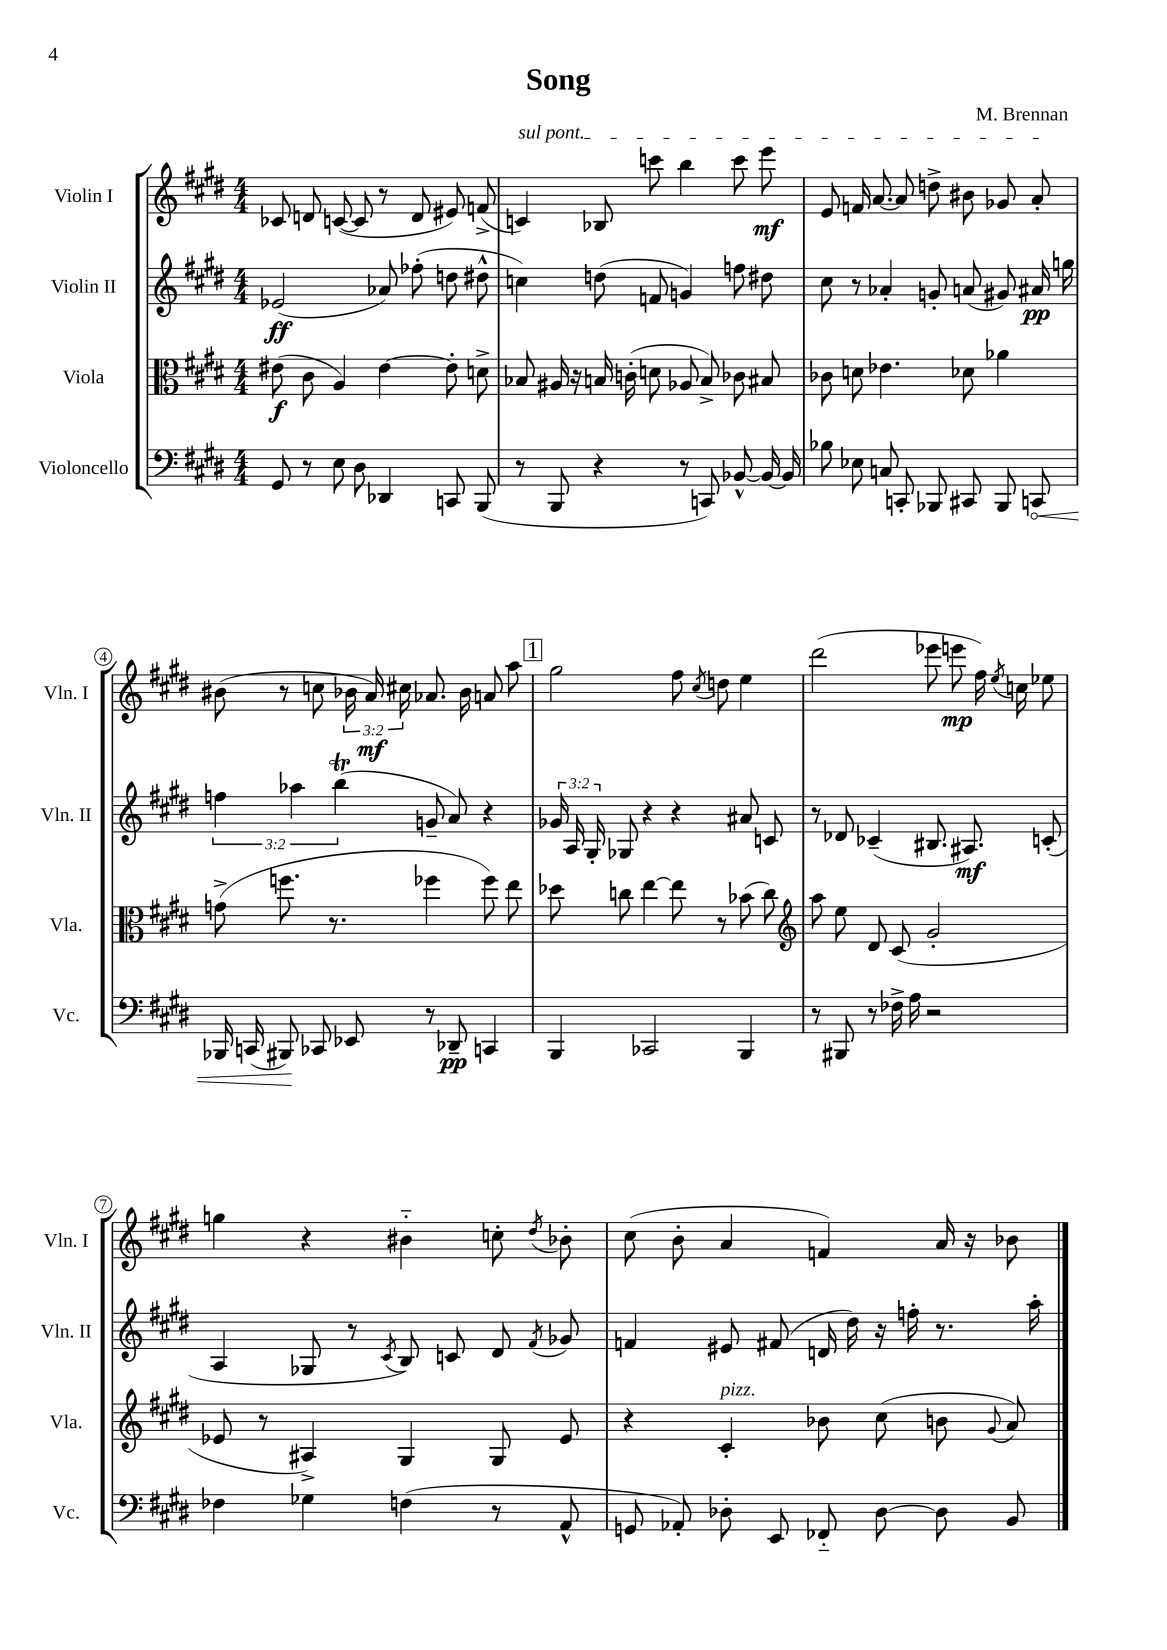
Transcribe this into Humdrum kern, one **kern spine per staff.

**kern	**kern	**kern	**kern
*staff4	*staff3	*staff2	*staff1
*clefF4	*clefC3	*clefG2	*clefG2
*k[f#c#g#d#]	*k[f#c#g#d#]	*k[f#c#g#d#]	*k[f#c#g#d#]
*M4/4	*M4/4	*M4/4	*M4/4
8GG#/	(8e#\	(2e-/	8c-/
8r	8c#\	.	8d/
8E\	4A/)	.	([8c/
8D#\	.	.	8c/]
4DD-/	[4e#\	8a-/)	8r
.	.	(8ff-'\	8d/
8CC/	8e#'\]	8dd\	8e#/)
(8BBB/	8d^\	8dd#^^\	(8f^/
=	=	=	=
8r	8B-/	4cc\)	4c/)
8BBB/	16A#/	.	.
.	16r	.	.
4r	16B/	(8dd\	8B-/
.	(16c'\	.	.
.	8d\	8f/	8ccc\
8r	8A-/	4g/)	4bb\
8CC/)	8B^/)	.	.
[8BB-^^/	8c-\	8ff\	8ccc\
16BB-/_	8B#/	8dd#\	8eee\
16BB-/]	.	.	.
=	=	=	=
8B-\	8c-\	8cc#\	8e/
8E-\	8d\	8r	16f/
.	.	.	[8.a/
8C/	4.e-\	4a-'/	.
8CC'/	.	.	8a/]
8BBB-/	.	8g'/	8dd^\
8CC#/	8d-\	(8a/	8b#\
8BBB-/	4a-\	8g#/)	8g-/
8CC/	.	16a#/	8a'/
.	.	16gg\	.
=	=	=	=
16BBB-/	(8g^\	6ff\	(8b#\
(16CC/	.	.	.
8BBB#/)	8.ff\	.	8r
.	.	6aa-\	.
8CC-/	.	.	8cc\
.	8.r	.	.
.	.	(6bb\	.
8EE-/	.	.	24b-\
.	.	.	24a/)
.	.	.	24cc#\
8r	4ff-\	8g~/	8.a-/
8DD-~/	.	8a/)	.
.	.	.	16b-\
4CC/	8ff-\)	4r	8a/
.	8ee\	.	8aa\
=	=	=	=
4BBB/	8dd-\	24g-/	2gg#\
.	.	24A/	.
.	.	24G#'/	.
.	8cc\	8G-/	.
2CC-/	[4ee\	4r	.
.	8ee\]	4r	8ff#\
.	.	.	8qcc#/
.	8r	.	8dd\
4BBB/	(8b-\	8a#/	4ee\
.	8cc\)	8c/	.
=	=	=	=
*	*clefG2	*	*
8r	8aa\	8r	(2ddd#\
8BBB#/	8ee\	8d-/	.
8r	8d#/	(4c-~/	.
16F-^\	(8c#/	.	.
16A\	.	.	.
2r	2g#'/	8.B#/	8eee-\
.	.	.	8eee\
.	.	8.A#/)	.
.	.	.	16ff#\)
.	.	.	8qee/
.	.	.	16cc\
.	.	(8c'/	8ee-\
=	=	=	=
4F-\	8e-/	4A/	4gg\
.	8r	.	.
4G-\	4A#^/)	8G-/	4r
.	.	8r	.
.	.	8qc#/	.
(4F\	4G#/	8B/)	4b#'~\
.	.	8c/	.
8r	8G#/	8d#/	8cc'\
.	.	8qf#/	8qdd#/
8AA^^/	8e-/	8g-/	8b-'\
=	=	=	=
8GG/	4r	4f/	(8cc#\
8AA-'/)	.	.	8b'\
8D-'\	4c#'/	8e#/	4a/
8EE/	.	(8f#/	.
8FF-'~/	8b-\	16d/	4f/)
.	.	16dd#\)	.
[8D-\	(8cc#\	16r	.
.	.	16ff'\	.
8D-\]	8b\	8.r	16a/
.	.	.	16r
.	8qqg#/	.	.
8BB/	8a/)	.	8b-\
.	.	16aa'\	.
==	==	==	==
*-	*-	*-	*-
